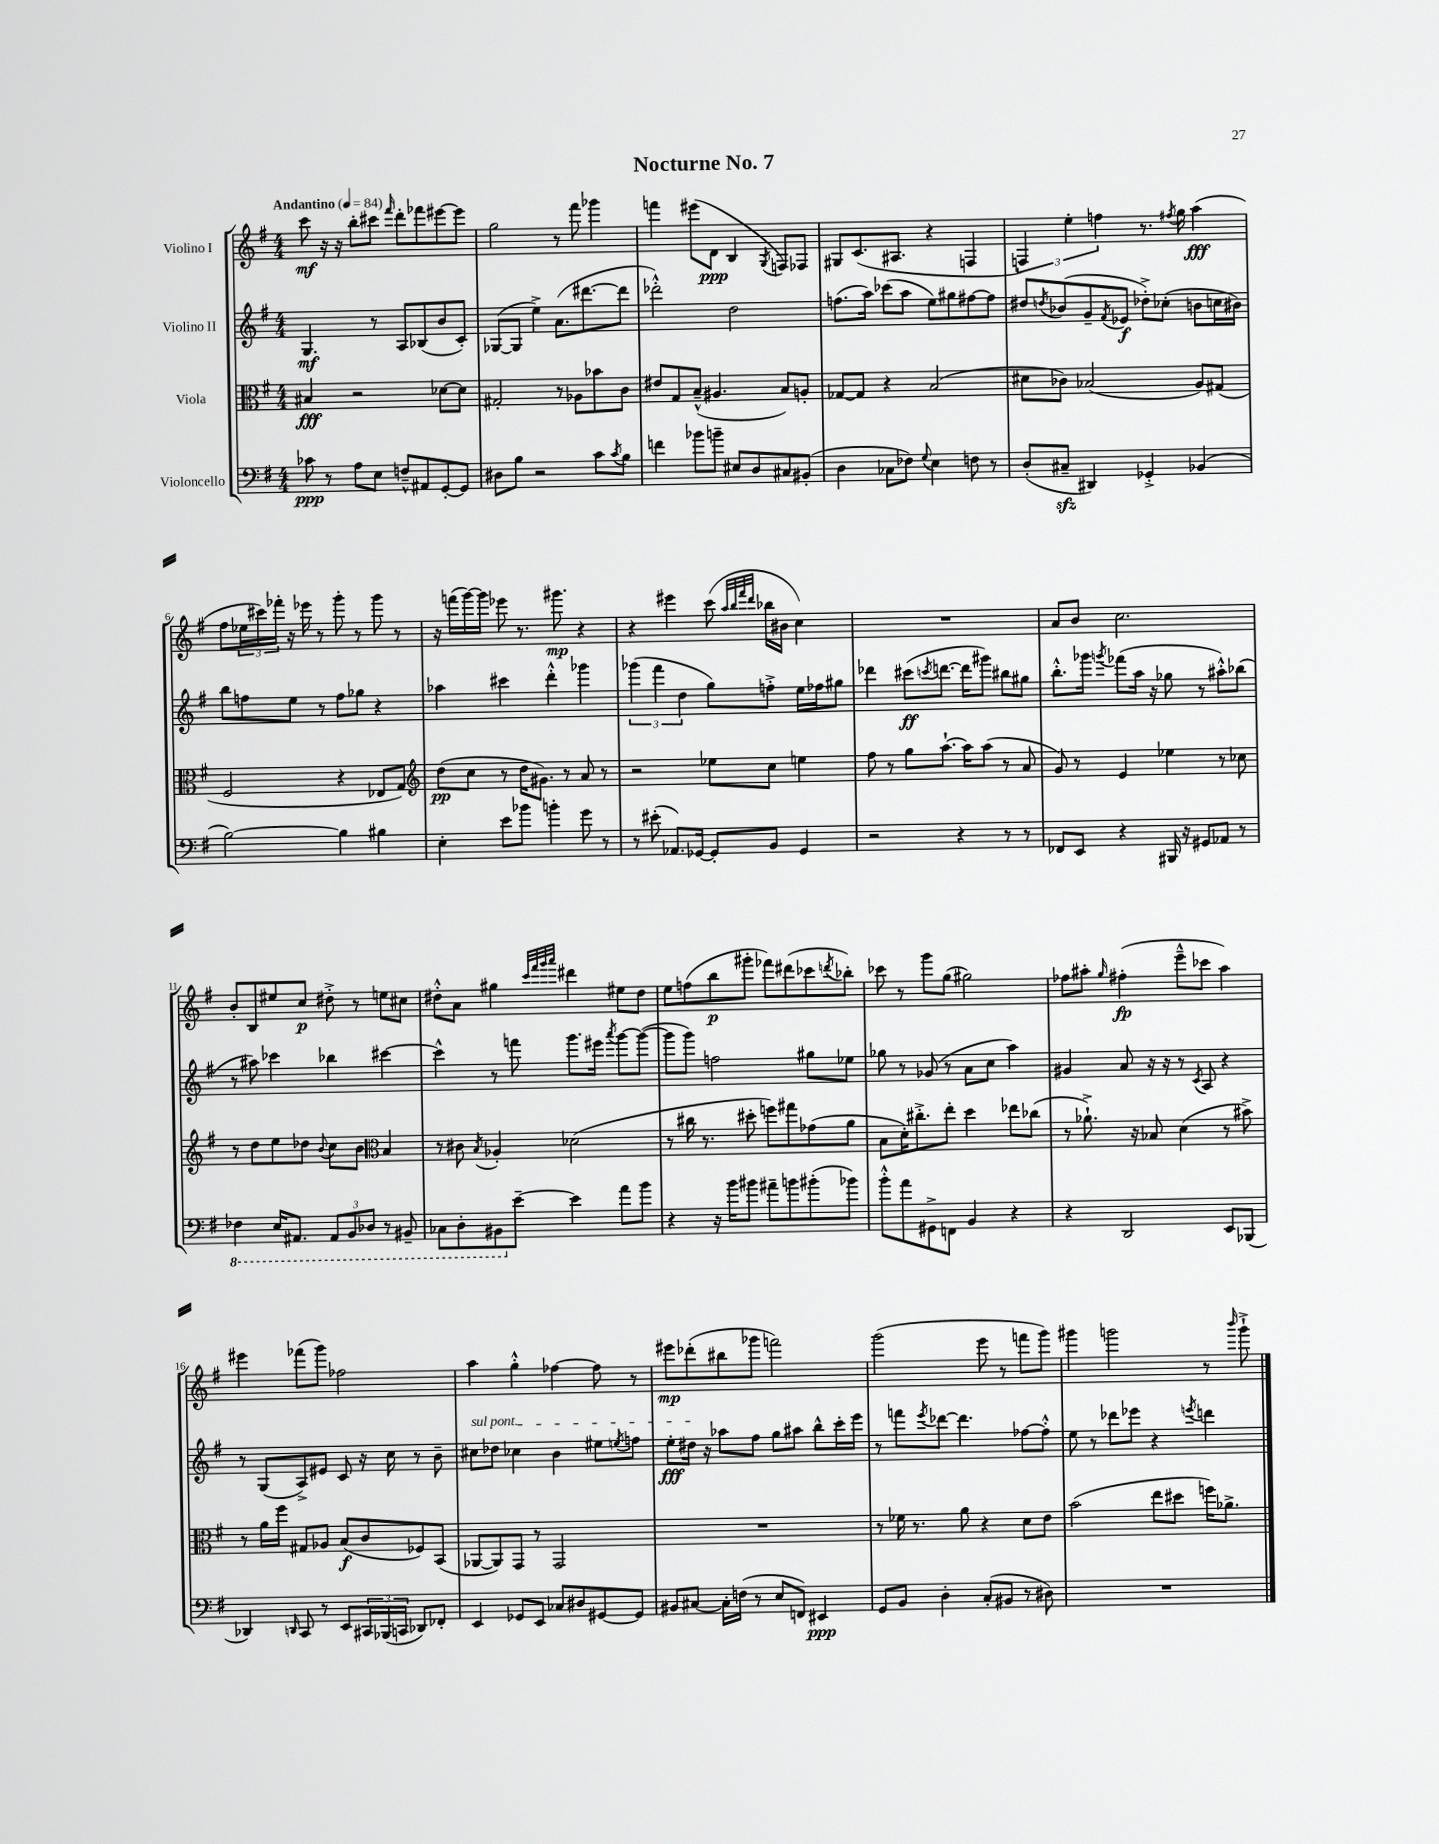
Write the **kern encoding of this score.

**kern	**kern	**kern	**kern
*staff4	*staff3	*staff2	*staff1
*clefF4	*clefC3	*clefG2	*clefG2
*k[f#]	*k[f#]	*k[f#]	*k[f#]
*M4/4	*M4/4	*M4/4	*M4/4
*MM84	*MM84	*MM84	*MM84
8c-	4B#	4.G	8ccc
8r	.	.	16r
.	.	.	16r
8A	2r	.	8bb'
8E	.	8r	8ccc#
.	.	.	16qqfff#
8F~^^	.	8A	8ddd'
8AA#	.	(8B-	8fff-
[8GG'	[8d-	8b	[8eee#
8GG]	8d-]	8c')	8eee#]
=	=	=	=
8D#	2G#'	([8G-	2gg
8B	.	8G-]	.
2r	.	4ee^)	.
.	8r	(8.a	8r
.	8A-	.	8fff#
.	.	[8.ddd#	.
8c	8b-	.	4ggg-
8qc	.	.	.
8B	8c	8ddd#]	.
=	=	=	=
4f	8e#	2ddd-'^^)	4fff
.	8G	.	.
8b-	(8B~^^	.	(8eee#
8b~	4.A#	.	8d
8E#	.	2dd	4B
8D	.	.	.
.	.	.	8qG
8C#	8B)	.	8F)
(8BB#'	8A'	.	8F-
=	=	=	=
4D	[8G-	(8.ff	8G#
.	8G-]	.	(8.c
.	.	16aa)	.
8C-	4r	(8ccc-	.
.	.	.	8.A#
8F-)	.	8aa	.
8qqG	.	.	.
4E	(2B	8ee)	4r
.	.	8gg#	.
8F	.	[8ff#	4F
8r	.	8ff#]	.
=	=	=	=
(8D'	8d#	8dd#	6F)
.	.	8qdd	.
8C#~	8c-)	(8b-	.
.	.	.	6ee'
4DD#)	(2B-	8g~	.
.	.	.	6ff
.	.	8qf#	.
.	.	8e-	.
4GG-'^	.	8dd-'^)	8.r
.	.	(8cc-'	.
.	.	.	8qff#
.	.	.	16gg
(4BB-	8A)	8b	(4aa
.	(8G#	16cc	.
.	.	16b#)	.
=	=	=	=
[2B)	2F#	8bb	8ff#
.	.	8ff	24ee-
.	.	.	24ccc#)
.	.	.	24fff-'
.	.	8ee	16r
.	.	.	16eee-
.	.	8r	8r
4B]	4r	8ff	8ggg'
.	.	8gg-	8r
4B#	8E-	4r	8ggg
.	8G)	.	8r
=	=	=	=
*	*clefG2	*	*
4E'	(8dd	4aa-	16r
.	.	.	(16fff
.	8cc	.	[16ggg)
.	.	.	16ggg]
8e	8r	4ccc#	8eee-
8b-	16dd	.	8.r
.	8.g#)	.	.
4b'	.	4ddd'^^	.
.	.	.	8.ggg#
.	8r	.	.
8g	8a	4ggg-	4r
8r	8r	.	.
=	=	=	=
8r	2r	(6ggg-	4r
(8e#'	.	.	.
.	.	6fff#	.
8.AA-)	.	.	4eee#
.	.	6dd	.
[16GG-	.	.	.
8GG-']	8ee-	8gg)	(8ccc
.	.	.	32qqaa
.	.	.	32qqbb
.	.	.	32qqfff#
.	.	.	32qqddd
8BB	8cc	8ff'^	16bb-
.	.	.	16b#
4GG-	4ee	16ee	4cc)
.	.	16ff-	.
.	.	8gg#	.
=	=	=	=
2r	8ff#	4ddd-	1r
.	8r	.	.
.	8gg	(8ccc#	.
.	.	8qccc	.
.	[8.aa`	[8.ddd	.
4r	.	.	.
.	16aa]	16ddd]	.
.	(8aa	8ggg#)	.
8r	8r	8bb#	.
8r	8a	8gg#	.
=	=	=	=
8FF-	8g)	8.bb'^^	8a
8EE	8r	.	8b
.	.	16ggg-	.
.	.	8qggg	.
4r	4e	(8fff-	2.cc
.	.	16aa	.
.	.	16r	.
16BBB#	4ee-	8gg-	.
16r	.	.	.
8GG#	.	8r	.
8AA-	8r	8aa#'^^)	.
8r	8cc-	(8bb-	.
=	=	=	=
4FF-	8r	8r	8b'
.	8dd	8aa#)	8B
16EE	8ee	4ccc-	8ee#
8.AAA#	.	.	.
.	8dd-	.	8cc
.	8qqb	.	.
12AAA#	8cc	4bb-	8dd#'^
12BBB	.	.	.
.	8b	.	8r
12DD-	.	.	.
*	*clefC3	*	*
8r	4B	[4ccc#	8ee
8BBB#~	.	.	8cc#
=	=	=	=
8CC-	8r	4ccc#^^]	8dd#'^^
8DD'	8c#	.	8a
.	8qB	.	.
8BBB#	4A-'	8r	4gg#
[8e~	.	8fff	.
.	.	.	32qqccc
.	.	.	32qqfff#
.	.	.	32qqggg
.	.	.	32qqaaa
4e]	(2d-	8.ggg	4ddd#
.	.	16eee#	.
.	.	8qaaa	.
8a	.	[8ggg	8ee#
8b	.	(8ggg_	8dd#
=	=	=	=
4r	8r	8ggg]	8ee
.	16cc#	8ggg)	(8ff
.	8.r	.	.
16r	.	2ff	8bb
16b	.	.	.
8b#	8dd#'	.	8ggg#'
8a#~	8ff)	.	8fff-)
8b	8gg#	.	(8ddd#
(8b#'	(8g-	8gg#	8ccc-
.	.	.	8qddd
8b-)	8a	8ee-	8bb-')
=	=	=	=
8b'^^	8B	8gg-	8ccc-
8a	16d')	8r	8r
.	8.cc#'^	.	.
8GG#^	.	(8g-	8ggg
8FF	8ee'	8r	(8gg
4BB	4dd	8a	2gg#)
.	.	8cc	.
4r	8ee-	4aa)	.
.	(8cc-	.	.
=	=	=	=
4r	8r	4g#	8ff-
.	8.a-`^)	.	8aa#'
.	.	.	16qqgg
2DD	.	8a	(4ff#'
.	16r	.	.
.	8B-	16r	.
.	.	16r	.
.	(4d	8r	8eee~^^
.	.	8qc	.
.	.	8A	8ccc-
8EE	8r	4r	4aa#)
(8BBB-	8b#^)	.	.
=	=	=	=
4DD-)	8r	8r	4eee#
.	16a	(8G	.
.	16ff#	.	.
16qqDD	.	.	.
8CC	8G#	8A^)	(8fff-
8r	8A-	8e#	8ggg)
8EE	(8B	8c	2ff-
24CC#	8c	16r	.
(24BBB-	.	.	.
.	.	16cc	.
24CC	.	.	.
8DD-)	8F-)	8r	.
8FF-'	(8BB	8b~	.
=	=	=	=
4EE	[8AA-	8cc#	4aa
.	8AA-])	8dd-	.
8GG-	8GG	4cc-	4gg'^^
8EE	8r	.	.
8C-	2GG	4b	[4ff-
8D#	.	.	.
[8GG#	.	8ee#	8ff-]
.	.	8qee	.
8GG#]	.	8ff	8r
=	=	=	=
8BB#	1r	8ee'	8eee#
[8C#	.	16dd#	(8ddd-'
.	.	16r	.
16C#']	.	8aa-	8bb#
(16F	.	.	.
8r	.	8ff#	8ggg-
8E	.	8gg	2fff)
8FF)	.	8aa#	.
4EE#	.	8bb^^	.
.	.	16ccc'	.
.	.	16eee	.
=	=	=	=
8GG	8r	8r	(2ggg
8BB	16f-	8fff	.
.	8.r	.	.
.	.	8qeee	.
4D'	.	[8ddd-	.
.	8a	4.ddd-]	.
(8C'	4r	.	8eee
8BB#	.	.	8r
8r	8d	[8ff-	8fff
8D#)	8e	8ff-'^^]	8ggg)
=	=	=	=
1r	(2b	8ee	4ggg#
.	.	8r	.
.	.	8ddd-	2ggg
.	.	8eee-	.
.	8ee	4r	.
.	8dd#	.	.
.	.	8qeee	.
.	16ff)	4ddd	8r
.	8.a-^	.	.
.	.	.	16qqbbb
.	.	.	8ggg`^
==	==	==	==
*-	*-	*-	*-
